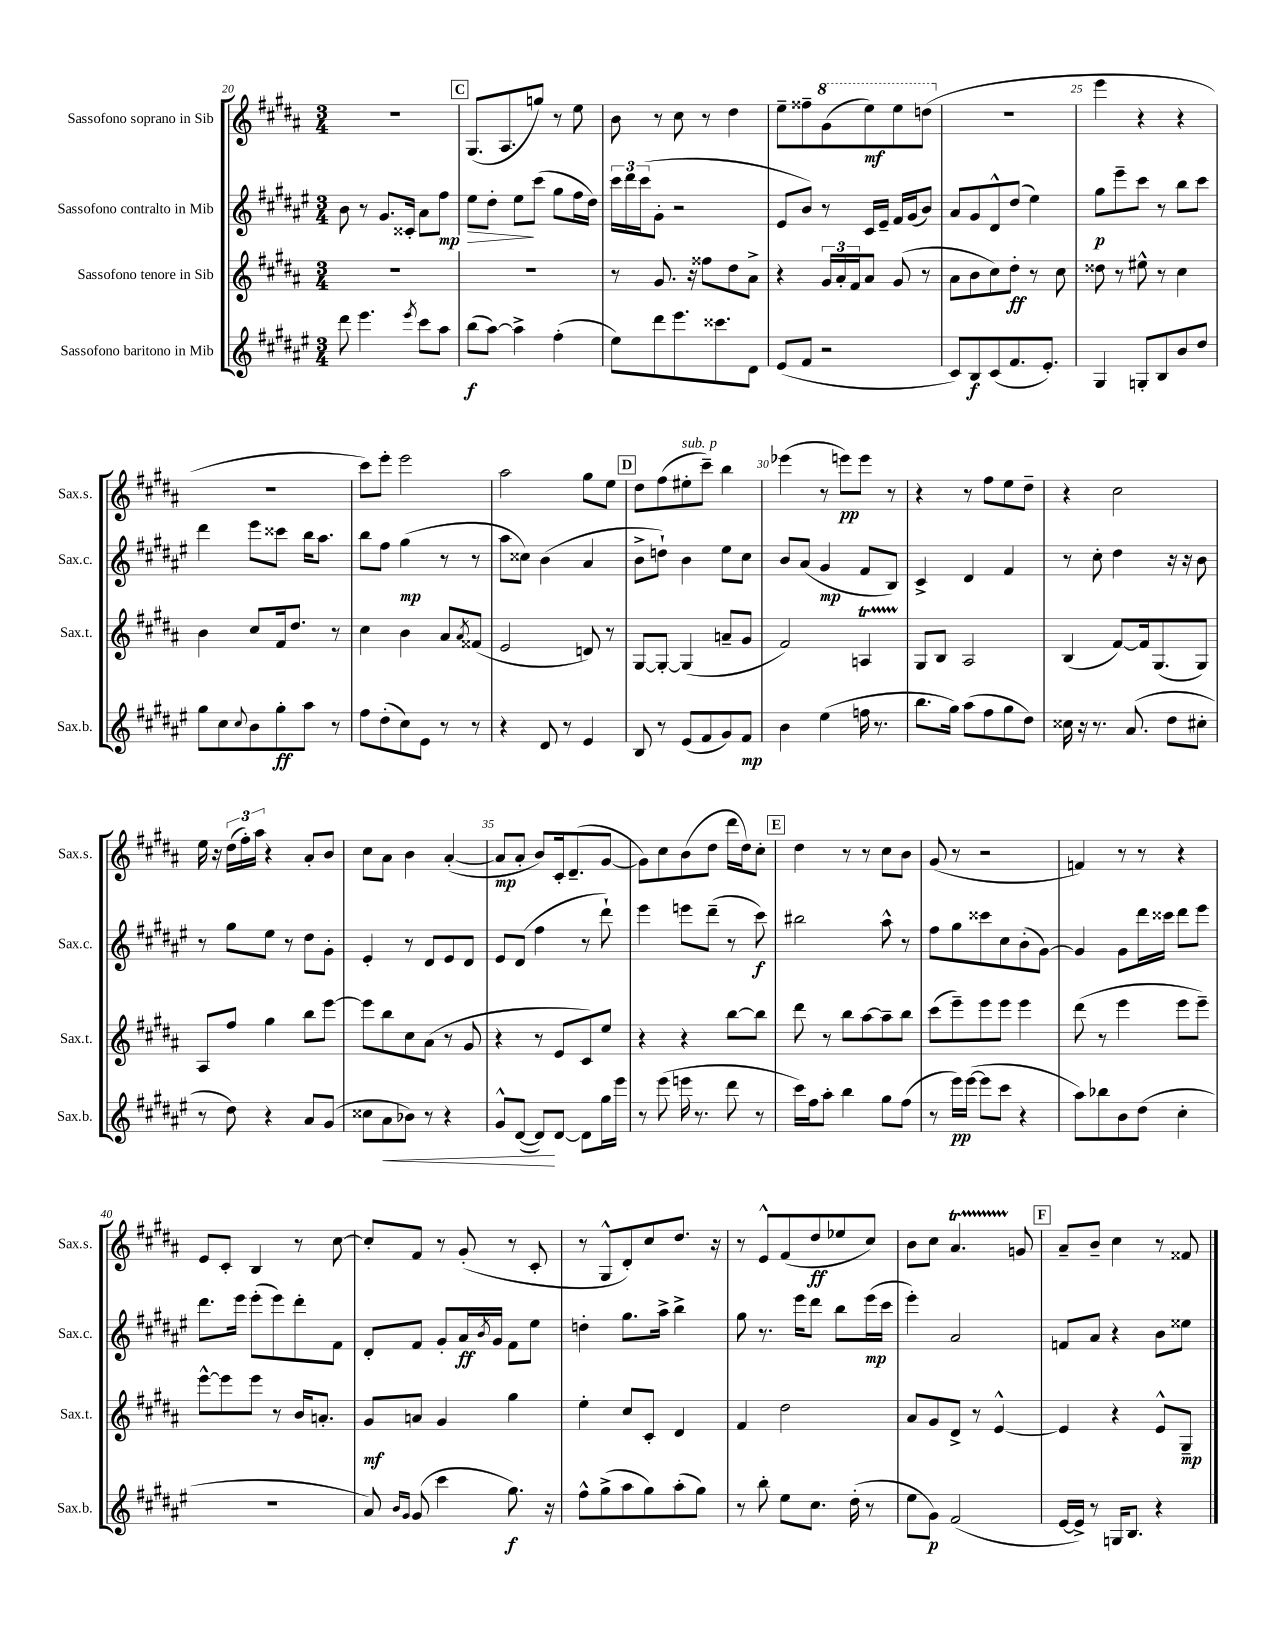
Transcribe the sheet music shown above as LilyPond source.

<<
\new StaffGroup <<
\new Staff = "s0" \with { instrumentName = "Sassofono soprano in Sib" shortInstrumentName = "Sax.s." } {
    \clef treble \key b \major \numericTimeSignature \time 3/4
    R2. |
    \mark \markup { \box "C" } gis8.( ais8. g''8) r8 e''8 |
    b'8 r8 cis''8 r8 dis''4 |
    e''8-- fisis''8-- \ottava #1 gis''8( e'''8\mf) e'''8 d'''8( \ottava #0 |
    R2. |
    e'''4 r4 r4 |
    R2. |
    cis'''8) e'''8-. e'''2 |
    ais''2 gis''8 e''8 |
    \mark \markup { \box "D" } dis''8 fis''8( eis''8-.^\markup { \italic "sub. p" } cis'''8--) b''4 |
    ees'''4( r8 e'''8\pp) e'''8 r8 |
    r4 r8 fis''8 e''8 dis''8-- |
    r4 cis''2 |
    e''16 r16 \tuplet 3/2 { dis''16( fis''16-.) ais''16 } r4 ais'8-. b'8 |
    cis''8 ais'8 b'4 ais'4~-.( |
    ais'8\mp ais'8-. b'8) cis'16-. dis'8.--( gis'8~ |
    gis'8) cis''8 b'8( dis''8 dis'''16 dis''16) cis''8-. |
    \mark \markup { \box "E" } dis''4 r8 r8 cis''8 b'8 |
    gis'8( r8 r2 |
    f'4) r8 r8 r4 |
    e'8 cis'8-. b4 r8 cis''8~ |
    cis''8-. fis'8 r8 gis'8-.( r8 cis'8-. |
    r8 gis8-^ dis'8-.) cis''8 dis''8. r16 |
    r8 e'8-^ fis'8( dis''8\ff ees''8 cis''8) |
    b'8 cis''8 ais'4.\startTrillSpan g'8\stopTrillSpan |
    \mark \markup { \box "F" } ais'8-- b'8-- cis''4 r8 fisis'8 \bar "|." |
}
\new Staff = "s1" \with { instrumentName = "Sassofono contralto in Mib" shortInstrumentName = "Sax.c." } {
    \clef treble \key fis \major \numericTimeSignature \time 3/4
    b'8 r8 gis'8. cisis'16-. ais'8 fis''8\mp |
    \mark \markup { \box "C" } eis''8\> dis''8-. eis''8\! cis'''8( gis''8 fis''16 dis''16) |
    \tuplet 3/2 { cis'''16 dis'''16 cis'''16( } gis'8-. r2 |
    eis'8 b'8) r8 cis'16 eis'16-- fis'16 gis'16( b'8) |
    ais'8 gis'8 dis'8-^ dis''8( eis''4) |
    gis''8\p eis'''8-- cis'''8 r8 b''8 cis'''8 |
    dis'''4 eis'''8 cisis'''8 b''16 ais''8. |
    b''8 fis''8 gis''4\mp( r8 r8 |
    ais''8 cisis''8) b'4( ais'4 |
    \mark \markup { \box "D" } b'8-> d''8-!) b'4 eis''8 cis''8 |
    b'8 ais'8( gis'4\mp fis'8 b8) |
    cis'4-> dis'4 fis'4 |
    r8 cis''8-. dis''4 r16 r16 b'8 |
    r8 gis''8 eis''8 r8 dis''8 gis'8-. |
    eis'4-. r8 dis'8 eis'8 dis'8 |
    eis'8 dis'8( fis''4 r8 dis'''8-!) |
    eis'''4 e'''8 dis'''8--( r8 cis'''8\f) |
    \mark \markup { \box "E" } bis''2 ais''8-^ r8 |
    fis''8 gis''8 cisis'''8 cis''8 b'8-.( gis'8~) |
    gis'4 gis'8 dis'''16 cisis'''16 dis'''8 eis'''8 |
    dis'''8. eis'''16 eis'''8-.( eis'''8) dis'''8-. fis'8 |
    dis'8-. fis'8 gis'8-. ais'16\ff \acciaccatura { b'8 } gis'16 fis'8 eis''8 |
    d''4-. gis''8. ais''16-> b''4-> |
    gis''8 r8. eis'''16 dis'''8 b''8 eis'''16\mp( cis'''16 |
    eis'''4-.) ais'2 |
    \mark \markup { \box "F" } f'8 ais'8 r4 b'8 eisis''8 \bar "|." |
}
\new Staff = "s2" \with { instrumentName = "Sassofono tenore in Sib" shortInstrumentName = "Sax.t." } {
    \clef treble \key b \major \numericTimeSignature \time 3/4
    R2. |
    \mark \markup { \box "C" } R2. |
    r8 gis'8. r16 fisis''8 dis''8 ais'8-> |
    r4 \tuplet 3/2 { gis'16 ais'16-. fis'16 } ais'8 gis'8( r8 |
    ais'8 b'8 cis''8) dis''8-.\ff r8 cis''8 |
    disis''8 r8 eis''8-^ r8 cis''4 |
    b'4 cis''8 fis'16 dis''8. r8 |
    cis''4 b'4 ais'8 \acciaccatura { ais'8 } fisis'8( |
    e'2 d'8) r8 |
    \mark \markup { \box "D" } gis8~ gis8~-. gis4( a'8-- gis'8 |
    fis'2) a4\startTrillSpan |
    gis8\stopTrillSpan b8 ais2 |
    b4( fis'8~) fis'16 gis8.( gis8) |
    ais8 fis''8 gis''4 b''8 e'''8~ |
    e'''8 b''8 cis''8 ais'8( r8 gis'8 |
    r4 r8 e'8 cis'8) e''8 |
    r4 r4 b''8~ b''8 |
    \mark \markup { \box "E" } dis'''8 r8 b''8 ais''8~ ais''8-- b''8 |
    cis'''8( e'''8--) e'''8 e'''8 e'''4 |
    dis'''8( r8 e'''4 e'''8 e'''8--) |
    e'''8~-^ e'''8 e'''8 r8 b'16 a'8.-. |
    gis'8\mf a'8 gis'4 gis''4 |
    e''4-. cis''8 cis'8-. dis'4 |
    fis'4 dis''2 |
    ais'8 gis'8 dis'8-> r8 e'4~-^ |
    \mark \markup { \box "F" } e'4 r4 e'8-^ gis8--\mp \bar "|." |
}
\new Staff = "s3" \with { instrumentName = "Sassofono baritono in Mib" shortInstrumentName = "Sax.b." } {
    \clef treble \key fis \major \numericTimeSignature \time 3/4
    dis'''8 eis'''4. \acciaccatura { eis'''8 } cis'''8 ais''8 |
    \mark \markup { \box "C" } b''8\f( ais''8~) ais''4-> fis''4-.( |
    eis''8) dis'''8 eis'''8. cisis'''8. dis'8 |
    eis'8( fis'8 r2 |
    cis'8) b8\f cis'8( fis'8. eis'8.-.) |
    gis4 g8-. b8 b'8 dis''8 |
    gis''8 cis''8 \appoggiatura { cis''8 } b'8 gis''8-.\ff ais''8 r8 |
    fis''8 dis''8-.( cis''8) eis'8 r8 r8 |
    r4 dis'8 r8 eis'4 |
    \mark \markup { \box "D" } b8 r8 eis'8( fis'8 gis'8) fis'8\mp |
    b'4 eis''4( f''16 r8. |
    b''8. gis''16) ais''8( fis''8 gis''8 dis''8) |
    cisis''16 r16 r8. ais'8.( dis''8 cis''8-. |
    r8 dis''8) r4 ais'8 gis'8( |
    cisis''8 ais'8\< bes'8) r8 r4 |
    gis'8-^ dis'8~( dis'8\!) dis'8~ dis'8 gis''16 eis'''16 |
    r8 eis'''8( e'''16 r8. dis'''8 r8 |
    \mark \markup { \box "E" } cis'''16) fis''16 ais''8-. b''4 gis''8 fis''8( |
    r8 eis'''16\pp) eis'''16~( eis'''8 cis'''8 r4 |
    ais''8) bes''8 b'8 dis''8( cis''4-. |
    R2. |
    ais'8) \grace { b'16 gis'16 } gis'8( cis'''4 gis''8.\f) r16 |
    fis''8-^ gis''8->( ais''8 gis''8) ais''8-.( gis''8) |
    r8 b''8-. eis''8 cis''8. dis''16-.( r8 |
    eis''8 gis'8\p) fis'2( |
    \mark \markup { \box "F" } eis'16~ eis'16->) r8 g16 b8. r4 \bar "|." |
}
>>
>>
\layout { \context { \Score currentBarNumber = #20 \override BarNumber.break-visibility = ##(#f #t #t) barNumberVisibility = #(every-nth-bar-number-visible 5) } }
